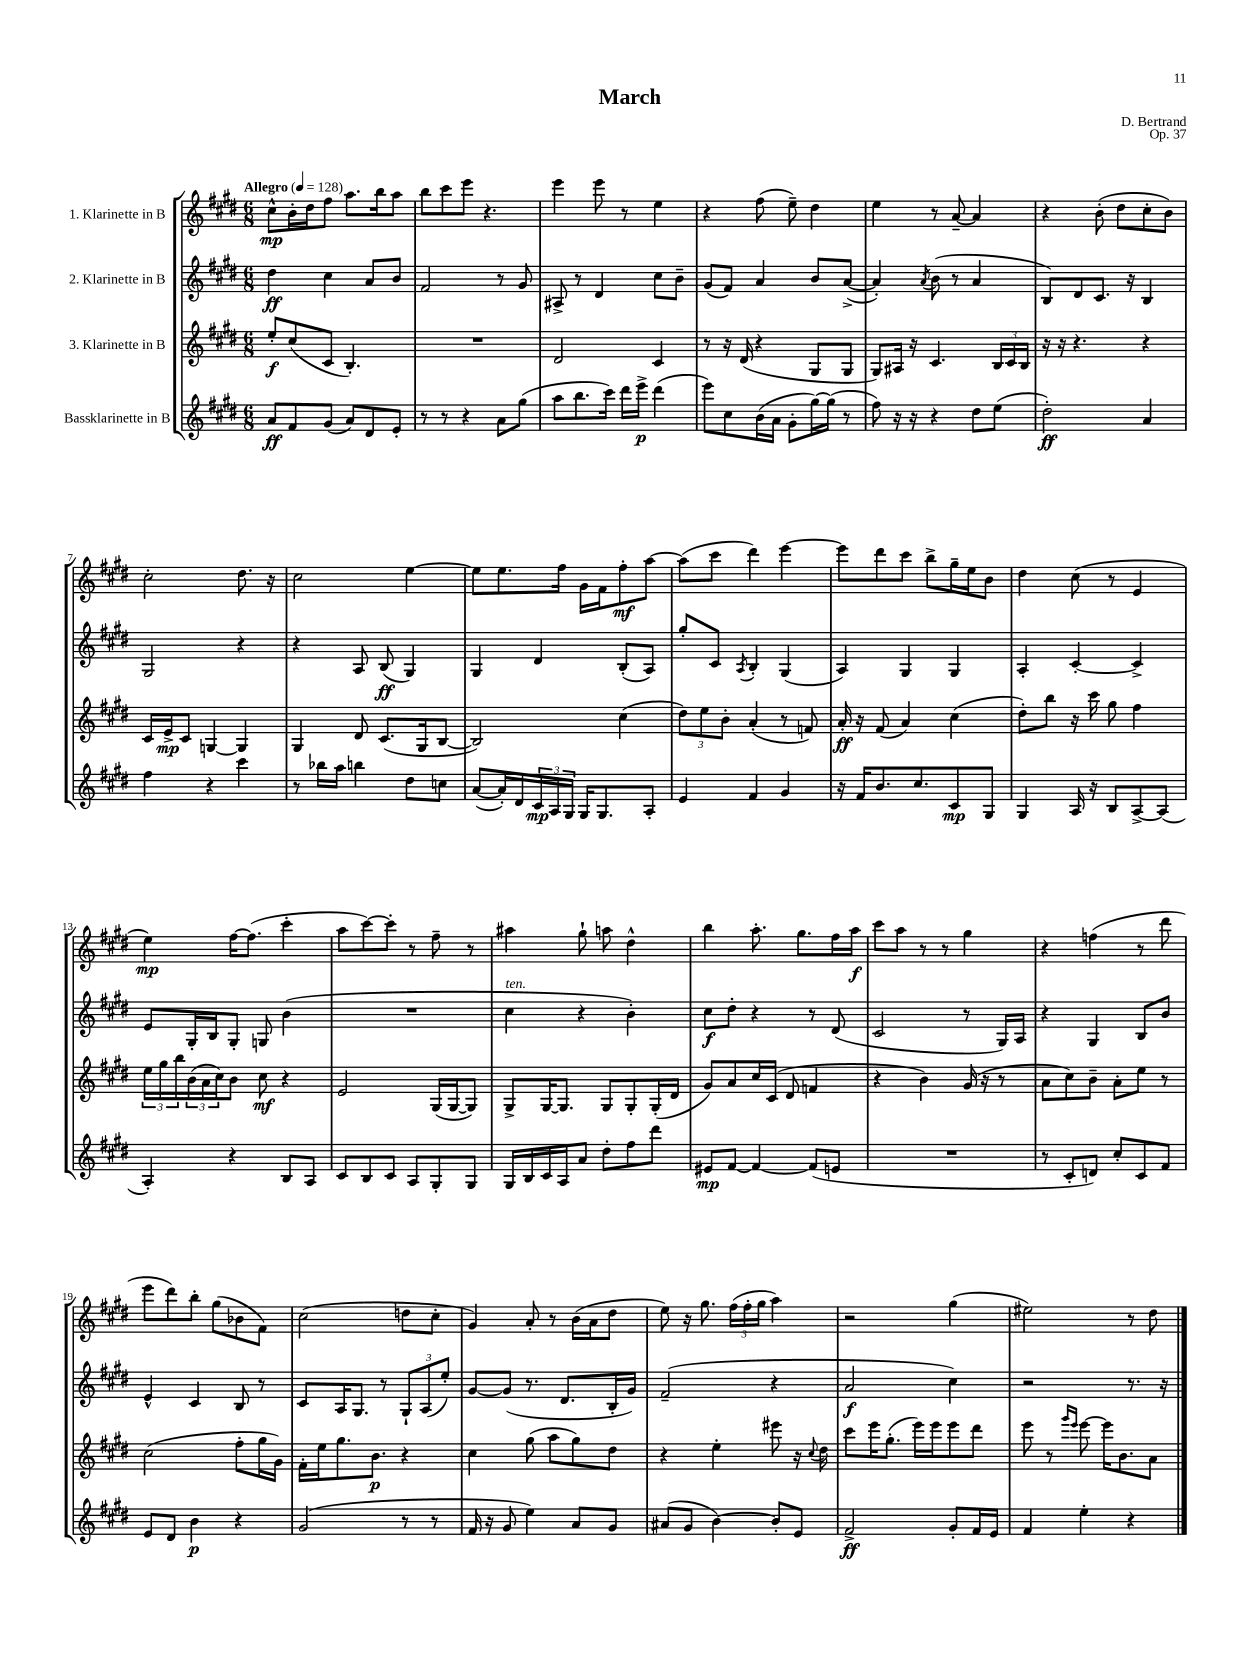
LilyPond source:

\header { title = "March" composer = "D. Bertrand" opus = "Op. 37" }
<<
\new StaffGroup <<
\new Staff = "s0" \with { instrumentName = "1. Klarinette in B" } {
    \clef treble \key e \major \numericTimeSignature \time 6/8 \tempo "Allegro" 4 = 128
    cis''8-^\mp b'16-. dis''16 fis''8 a''8. b''16 a''8 |
    b''8 cis'''8 e'''8 r4. |
    e'''4 e'''8 r8 e''4 |
    r4 fis''8( e''8--) dis''4 |
    e''4 r8 a'8~-- a'4 |
    r4 b'8-.( dis''8 cis''8-. b'8) |
    cis''2-. dis''8. r16 |
    cis''2 e''4~ |
    e''8 e''8. fis''16 gis'16 fis'16 fis''8-.\mf a''8~ |
    a''8( cis'''8 dis'''4) e'''4~ |
    e'''8 dis'''8 cis'''8 b''8-> gis''16-- e''16 b'8 |
    dis''4 cis''8( r8 e'4 |
    e''4\mp) fis''16~ fis''8.( cis'''4-. |
    a''8 cis'''8~) cis'''8-. r8 fis''8-- r8 |
    ais''4 gis''8-! a''8 dis''4-^ |
    b''4 a''8.-. gis''8. fis''16 a''16\f |
    cis'''8 a''8 r8 r8 gis''4 |
    r4 f''4( r8 dis'''8 |
    e'''8 dis'''8) b''8-. gis''8( bes'8 fis'8) |
    cis''2( d''8 cis''8-. |
    gis'4) a'8-. r8 b'16( a'16 dis''8 |
    e''8) r16 gis''8. \tuplet 3/2 { fis''16( fis''16-. gis''16 } a''4) |
    r2 gis''4( |
    eis''2) r8 dis''8 \bar "|." |
}
\new Staff = "s1" \with { instrumentName = "2. Klarinette in B" } {
    \clef treble \key e \major \numericTimeSignature \time 6/8
    dis''4\ff cis''4 a'8 b'8 |
    fis'2 r8 gis'8 |
    ais8-> r8 dis'4 cis''8 b'8-- |
    gis'8( fis'8) a'4 b'8 a'8~->( |
    a'4-.) \acciaccatura { a'8 } b'8( r8 a'4 |
    b8) dis'8 cis'8. r16 b4 |
    gis2 r4 |
    r4 a8 b8\ff( gis4) |
    gis4 dis'4 b8-.( a8) |
    gis''8-. cis'8 \acciaccatura { a8 } b4-. gis4( |
    a4) gis4 gis4 |
    a4-. cis'4~-. cis'4-> |
    e'8 gis16-. b16 gis8-. g8 b'4( |
    R2. |
    cis''4^\markup { \italic "ten." } r4 b'4-.) |
    cis''8\f dis''8-. r4 r8 dis'8( |
    cis'2 r8 gis16) a16 |
    r4 gis4 b8 b'8 |
    e'4-^ cis'4 b8 r8 |
    cis'8 a16 gis8. r8 \tuplet 3/2 { gis8-! a8( e''8-.) } |
    gis'8~ gis'8( r8. dis'8. b16-. gis'16) |
    fis'2--( r4 |
    a'2\f cis''4) |
    r2 r8. r16 \bar "|." |
}
\new Staff = "s2" \with { instrumentName = "3. Klarinette in B" } {
    \clef treble \key e \major \numericTimeSignature \time 6/8
    e''8-.\f cis''8( cis'8 b4.-.) |
    R2. |
    dis'2 cis'4 |
    r8 r16 dis'16( r4 gis8 gis8 |
    gis8) ais16 r16 cis'4. \tuplet 3/2 { b16 cis'16 b16 } |
    r16 r16 r4. r4 |
    cis'16 e'16->\mp cis'8 g4~ g4 |
    gis4 dis'8 cis'8.( gis16 b8~ |
    b2) cis''4( |
    \tuplet 3/2 { dis''8) e''8 b'8-. } a'4-.( r8 f'8) |
    a'16-.\ff r16 fis'8( a'4) cis''4( |
    dis''8-.) b''8 r16 cis'''16 gis''8 fis''4 |
    \tuplet 3/2 { e''16 gis''16 b''16 } \tuplet 3/2 { b'16( a'16 cis''16) } b'8 cis''8\mf r4 |
    e'2 gis16( gis16~ gis8) |
    gis8-> gis16~ gis8. gis8 gis8-. gis16-.( dis'16 |
    gis'8) a'8 cis''16 cis'16( dis'8 f'4 |
    r4 b'4) gis'16( r16 r8 |
    a'8 cis''8) b'8-- a'8-. e''8 r8 |
    cis''2( fis''8-. gis''16 gis'16) |
    fis'16-. e''16 gis''8. b'8.\p r4 |
    cis''4 gis''8( a''8 gis''8) dis''8 |
    r4 e''4-. eis'''8 r16 \appoggiatura { cis''8 } dis''16 |
    cis'''8 e'''16 gis''8.-.( e'''16) e'''16 e'''8 dis'''8 |
    e'''8 r8 \grace { gis'''16 e'''16 } e'''8~ e'''16 b'8. a'8 \bar "|." |
}
\new Staff = "s3" \with { instrumentName = "Bassklarinette in B" } {
    \clef treble \key e \major \numericTimeSignature \time 6/8
    a'8\ff fis'8 gis'8( a'8) dis'8 e'8-. |
    r8 r8 r4 a'8 gis''8( |
    a''8 b''8. cis'''16) dis'''16 e'''16->\p dis'''4( |
    e'''8) cis''8 b'16( a'16 gis'8-. gis''16~) gis''16( r8 |
    fis''8) r16 r16 r4 dis''8 e''8( |
    dis''2-.\ff) a'4 |
    fis''4 r4 cis'''4 |
    r8 bes''16 a''16 b''4 dis''8 c''8 |
    a'8~( a'16-.) dis'16 \tuplet 3/2 { cis'16\mp a16 gis16 } gis16 gis8. a8-. |
    e'4 fis'4 gis'4 |
    r16 fis'16 b'8. cis''8. cis'8\mp gis8 |
    gis4 a16 r16 b8 a8~-> a8( |
    a4-.) r4 b8 a8 |
    cis'8 b8 cis'8 a8 gis8-. gis8 |
    gis16 b16 cis'16 a16 a'8 dis''8-. fis''8 dis'''8 |
    eis'8\mp fis'8~ fis'4~ fis'8( e'8 |
    R2. |
    r8 cis'8-. d'8) cis''8-. cis'8 fis'8 |
    e'8 dis'8 b'4\p r4 |
    gis'2( r8 r8 |
    fis'16 r16 gis'8 e''4) a'8 gis'8 |
    ais'8( gis'8 b'4~) b'8-. e'8 |
    fis'2->\ff gis'8-. fis'16 e'16 |
    fis'4 e''4-. r4 \bar "|." |
}
>>
>>
